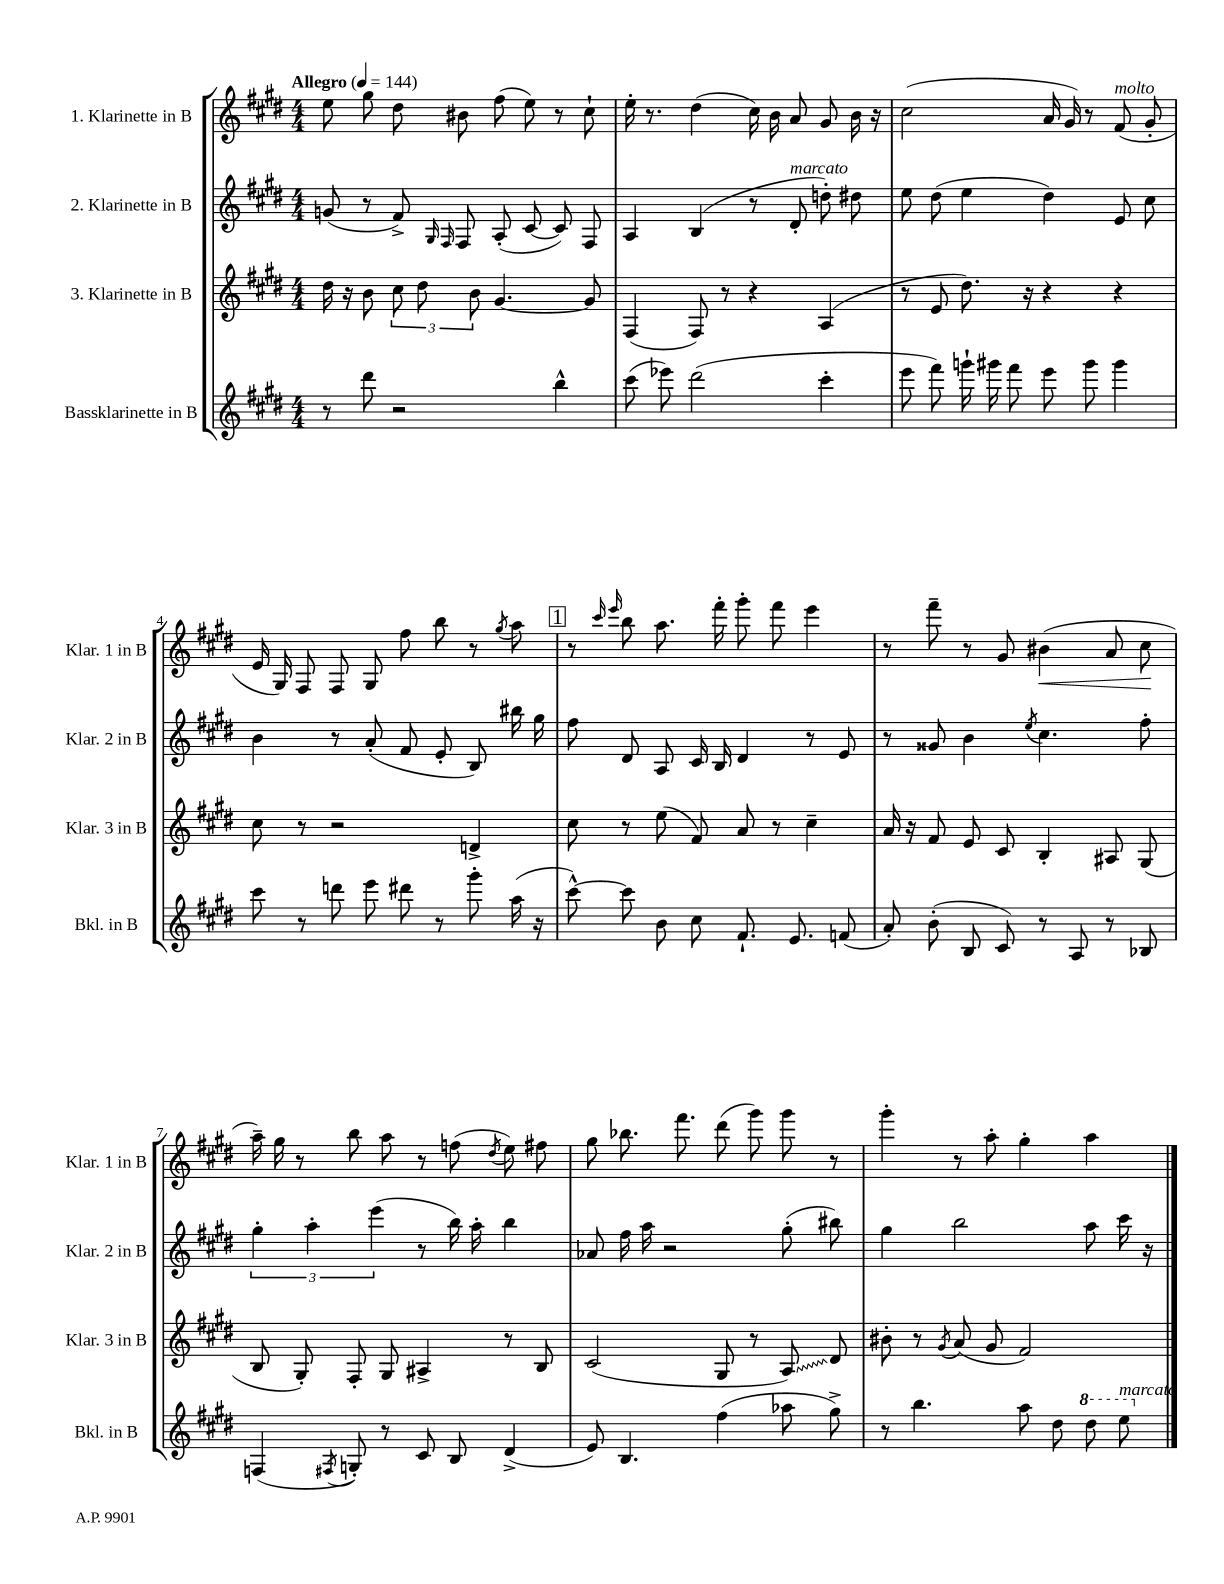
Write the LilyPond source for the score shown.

<<
\new StaffGroup <<
\new Staff = "s0" \with { instrumentName = "1. Klarinette in B" shortInstrumentName = "Klar. 1 in B" } {
    \clef treble \key e \major \numericTimeSignature \time 4/4 \tempo "Allegro" 4 = 144
    \autoBeamOff e''8 gis''8 dis''8 bis'8 fis''8( e''8) r8 cis''8-! |
    e''16-. r8. dis''4( cis''16) b'16 a'8 gis'8 b'16 r16 |
    cis''2( a'16 gis'16) r8 fis'8^\markup { \italic "molto" }( gis'8-. |
    e'16 gis16) fis8 fis8 gis8 fis''8 b''8 r8 \acciaccatura { gis''8 } a''8 |
    \mark \markup { \box "1" } r8 \grace { cis'''16 e'''16 } b''8 a''8. fis'''16-. gis'''8-. fis'''8 e'''4 |
    r8 fis'''8-- r8 gis'8 bis'4\<( a'8 cis''8\! |
    a''16--) gis''16 r8 b''8 a''8 r8 f''8( \acciaccatura { dis''8 } e''8) fis''8 |
    gis''8 bes''8. fis'''8. dis'''8( gis'''8) gis'''8 r8 |
    gis'''4-. r8 a''8-. gis''4-. a''4 \bar "|." |
}
\new Staff = "s1" \with { instrumentName = "2. Klarinette in B" shortInstrumentName = "Klar. 2 in B" } {
    \clef treble \key e \major \numericTimeSignature \time 4/4
    \autoBeamOff g'8( r8 fis'8->) \grace { gis16 fis16 } fis8 a8-.( cis'8~ cis'8) fis8 |
    a4 b4( r8 dis'8-.^\markup { \italic "marcato" } d''8-.) dis''8 |
    e''8 dis''8( e''4 dis''4) e'8 cis''8 |
    b'4 r8 a'8-.( fis'8 e'8-. b8) bis''16 gis''16 |
    \mark \markup { \box "1" } fis''8 dis'8 a8 cis'16 b16 dis'4 r8 e'8 |
    r8 gisis'8 b'4 \acciaccatura { e''8 } cis''4. fis''8-. |
    \tuplet 3/2 { gis''4-. a''4-. e'''4( } r8 b''16) a''16-. b''4 |
    aes'8 fis''16 a''16 r2 gis''8-.( bis''8) |
    gis''4 b''2 a''8 cis'''16 r16 \bar "|." |
}
\new Staff = "s2" \with { instrumentName = "3. Klarinette in B" shortInstrumentName = "Klar. 3 in B" } {
    \clef treble \key e \major \numericTimeSignature \time 4/4
    \autoBeamOff dis''16 r16 b'8 \tuplet 3/2 { cis''8 dis''8 b'8 } gis'4.~ gis'8 |
    fis4( fis8) r8 r4 a4( |
    r8 e'8 dis''8.) r16 r4 r4 |
    cis''8 r8 r2 d'4-> |
    \mark \markup { \box "1" } cis''8 r8 e''8( fis'8) a'8 r8 cis''4-- |
    a'16 r16 fis'8 e'8 cis'8 b4-. ais8 gis8( |
    b8 gis8-.) fis8-. gis8 ais4-> r8 b8 |
    cis'2( gis8 r8 \once \override Glissando.style = #'zigzag a8\glissando) dis'8 |
    bis'8-. r8 \acciaccatura { gis'8 } a'8( gis'8 fis'2) \bar "|." |
}
\new Staff = "s3" \with { instrumentName = "Bassklarinette in B" shortInstrumentName = "Bkl. in B" } {
    \clef treble \key e \major \numericTimeSignature \time 4/4
    \autoBeamOff r8 dis'''8 r2 b''4-^ |
    cis'''8( ees'''8) dis'''2( cis'''4-. |
    e'''8 fis'''8) g'''16-! gis'''16 fis'''8 e'''8 gis'''8 gis'''4 |
    cis'''8 r8 d'''8 e'''8 dis'''8 r8 gis'''8-. a''16( r16 |
    \mark \markup { \box "1" } cis'''8~-^) cis'''8 b'8 cis''8 fis'8.-! e'8. f'8( |
    a'8-.) b'8-.( b8 cis'8) r8 a8 r8 bes8 |
    f4( \acciaccatura { fis8 } g8-.) r8 cis'8 b8 dis'4->( |
    e'8) b4. fis''4( aes''8 gis''8->) |
    r8 b''4. a''8 dis''8 \ottava #1 dis'''8 e'''8^\markup { \italic "marcato" } \ottava #0 \bar "|." |
}
>>
>>
